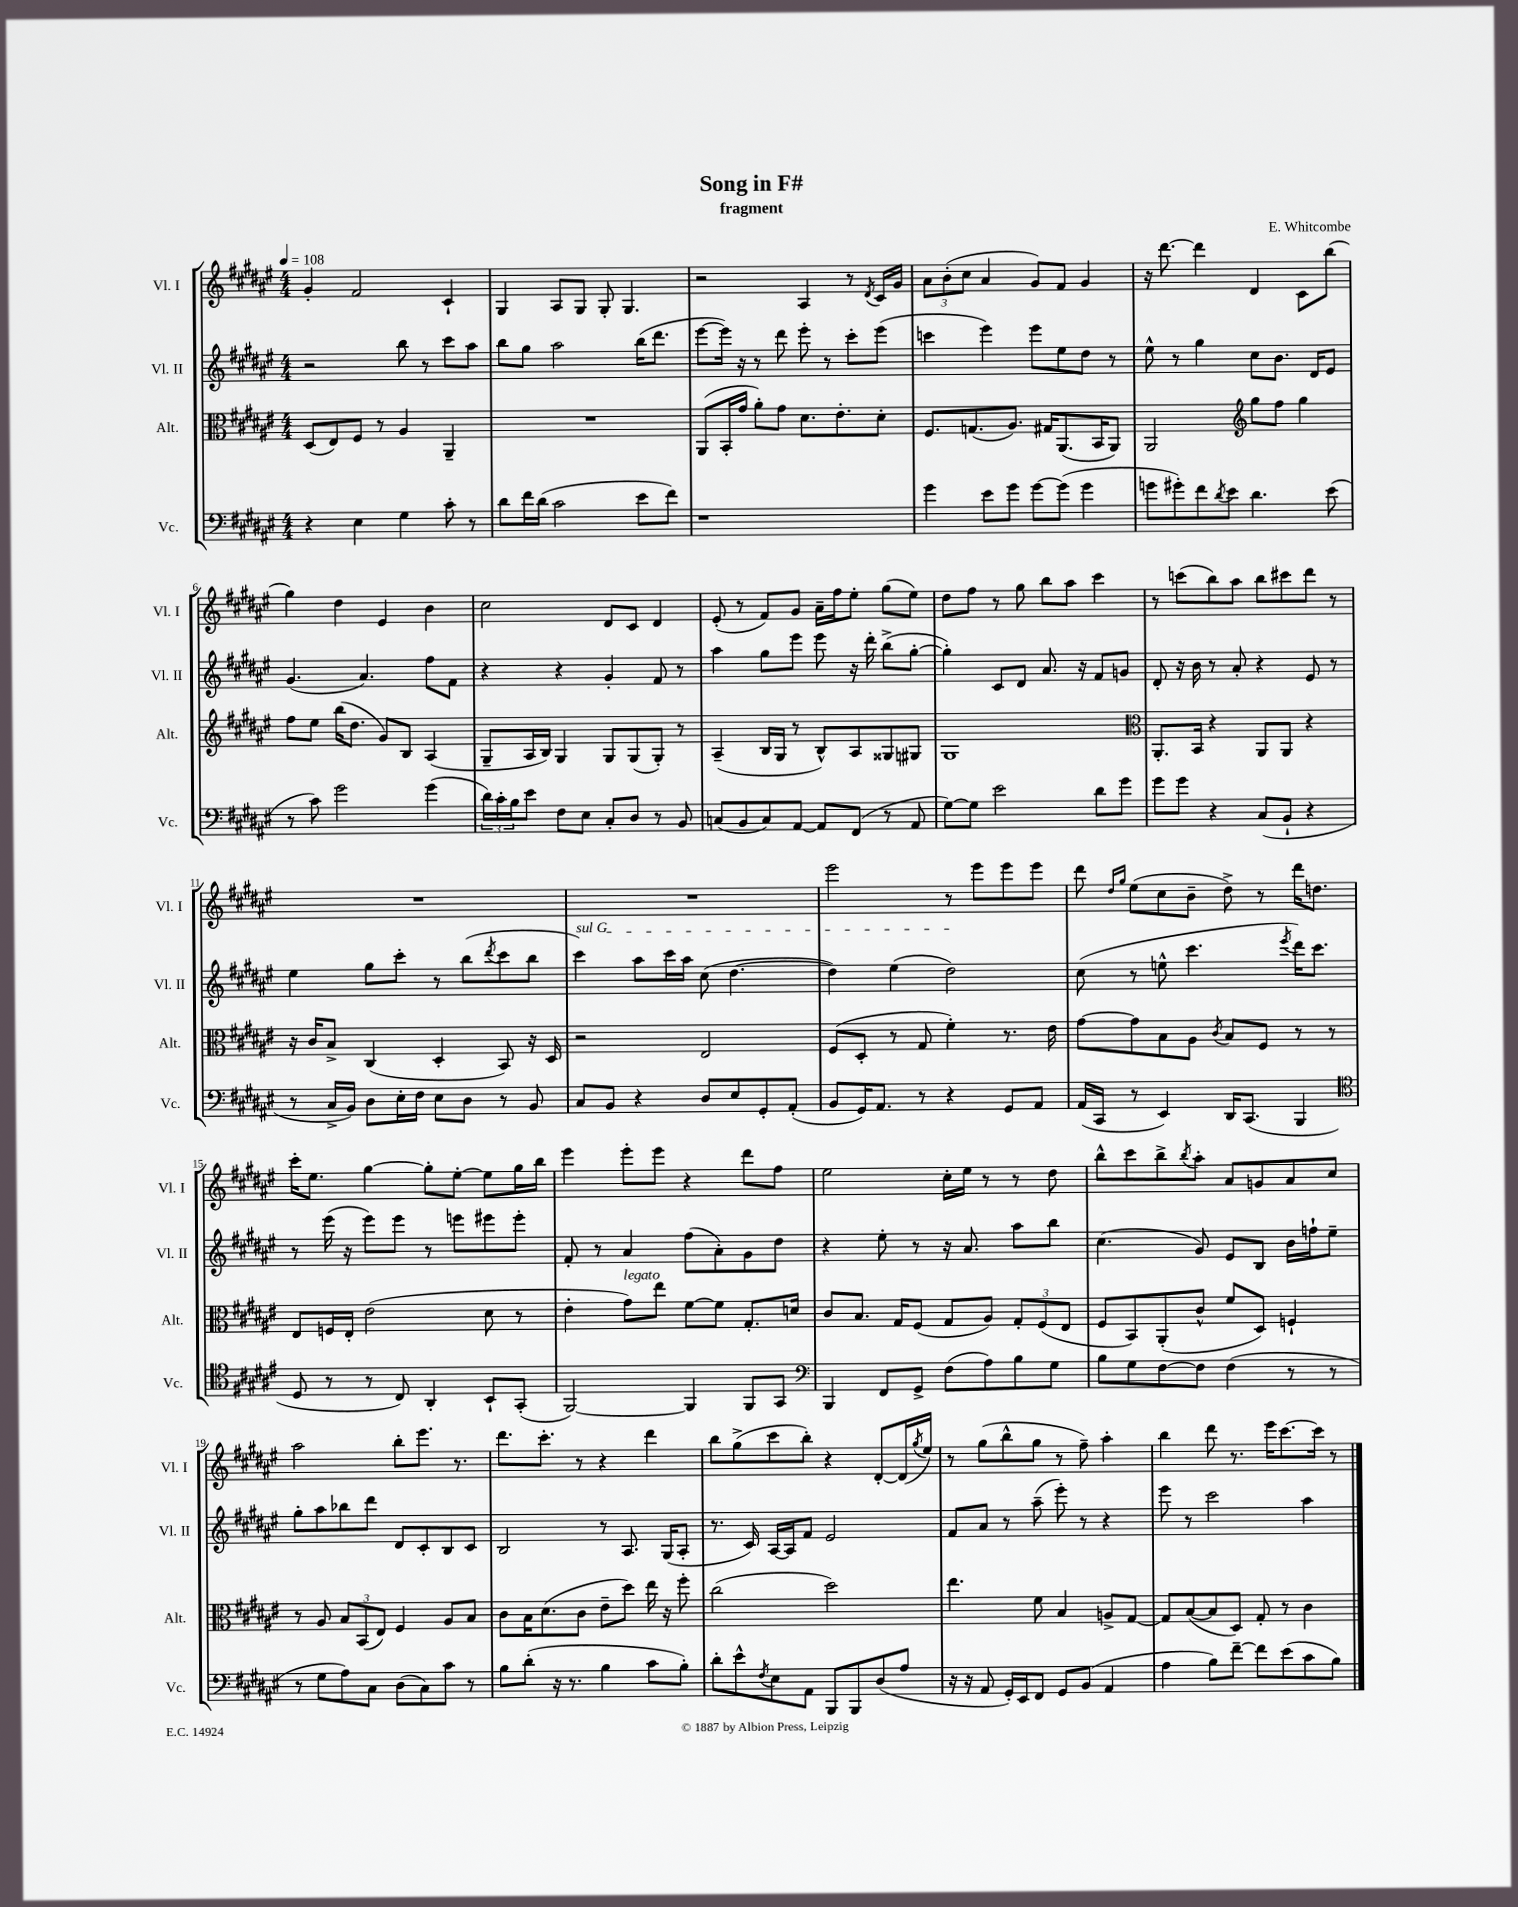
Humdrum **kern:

**kern	**kern	**kern	**kern
*staff4	*staff3	*staff2	*staff1
*clefF4	*clefC3	*clefG2	*clefG2
*k[f#c#g#d#a#e#]	*k[f#c#g#d#a#e#]	*k[f#c#g#d#a#e#]	*k[f#c#g#d#a#e#]
*M4/4	*M4/4	*M4/4	*M4/4
*MM108	*MM108	*MM108	*MM108
4r	(8D#	2r	4g#'
.	8E#)	.	.
4E#	8F#	.	2f#
.	8r	.	.
4G#	4A#	8bb	.
.	.	8r	.
8c#'	4AA#~	8ccc#	4c#`
8r	.	8aa#	.
=	=	=	=
8d#	1r	8bb	4G#
16f#	.	8gg#	.
(16d#	.	.	.
2c#	.	2aa#	8A#
.	.	.	8G#
.	.	.	8G#'
.	.	.	4.G#
8e#	.	(16bb	.
.	.	8.ddd#	.
8f#)	.	.	.
=	=	=	=
1r	(8AA#	[8eee#	2r
.	16BB'	16eee#])	.
.	16g#	16r	.
.	8a#')	8r	.
.	8g#	8ddd#	.
.	8.d#	8eee#'	4A#
.	.	8r	.
.	8.e#'	.	.
.	.	8ccc#'	8r
.	.	.	8qd#
.	8d#'	(8eee#	16c#
.	.	.	16g#
=	=	=	=
4g#	8.F#	4ccc	12a#
.	.	.	(12b'
.	.	.	12cc#
.	(8.G	.	.
8e#	.	4eee#)	4a#
8g#	8.A#)	.	.
[8g#	.	8eee#	8g#)
.	16G#	.	.
(8g#]	(8.AA#	8ee#	8f#
4g#	.	8dd#	4g#
.	16BB	.	.
.	8AA#)	8r	.
=	=	=	=
8g	2AA#	8ee#^^	16r
.	.	.	[8.ddd#
8g#')	.	8r	.
8f#	.	4gg#	4ddd#]
8qd#	.	.	.
8e#	.	.	.
*	*clefG2	*	*
4.d#	8gg#	8cc#	4d#
.	8ff#	8.b	.
.	4gg#	.	8c#
.	.	16d#	.
(8e#	.	8e#	(8bb
=	=	=	=
8r	8ff#	(4.g#	4gg#)
8c#)	8ee#	.	.
2g#	(16bb	.	4dd#
.	8.dd#	.	.
.	.	4.a#)	.
.	8g#)	.	4e#
.	8B	.	.
(4g#	(4A#	8ff#	4b
.	.	8f#	.
=	=	=	=
24d#)	8G#~	4r	2cc#
24c#'	.	.	.
24B	.	.	.
8e#	16A#	.	.
.	16B)	.	.
8F#	4G#	4r	.
8E#	.	.	.
8C#'	8G#	4g#'	8d#
8D#	(8G#	.	8c#
8r	8G#')	8f#	4d#
8BB	8r	8r	.
=	=	=	=
(8C	(4A#~	4aa#	(8e#'
8BB	.	.	8r
8C)	16B	8gg#	8f#)
.	16G#	.	.
[8AA#	8r	8eee#	8g#
8AA#]	8B^^)	8eee#	16a#~
.	.	.	16ff#
(8FF#	8A#	16r	8ee#'
.	.	16ddd#'	.
8r	8G##	(8bb^	(8gg#
8AA#	8G#	[8gg#'	8ee#)
=	=	=	=
[8G#)	1G#	4gg#'])	8dd#
8G#]	.	.	8ff#
2e#	.	8c#	8r
.	.	8d#	8gg#
.	.	8.a#	8bb
.	.	.	8aa#
.	.	16r	.
8d#	.	8f#	4ccc#
8g#	.	8g	.
=	=	=	=
*	*clefC3	*	*
8g#	8.AA#'	8d#'	8r
8g#	.	16r	(8ccc
.	16BB	16b	.
4r	4r	8r	8bb)
.	.	8a#'	8aa#
(8C#	8AA#	4r	8bb
8BB`	8AA#	.	8ccc#
4r	4r	8e#	8ddd#
.	.	8r	8r
=	=	=	=
8r	16r	4ee#	1r
.	16c#	.	.
16C#^	8B^	.	.
16BB)	.	.	.
8D#	(4C#	8gg#	.
16E#'	.	8ccc#'	.
16F#	.	.	.
8E#	4D#'	8r	.
8D#	.	(8bb	.
.	.	8qddd#	.
8r	8BB)	8ccc#	.
8BB	16r	8bb	.
.	16D#	.	.
=	=	=	=
8C#	2r	4ccc#)	1r
8BB	.	.	.
4r	.	8aa#	.
.	.	16ccc#	.
.	.	16aa#	.
8D#	2E#	(8cc#	.
8E#	.	[4.dd#	.
8GG#'	.	.	.
(8AA#'	.	.	.
=	=	=	=
8BB	(8F#	4dd#])	2eee#
16GG#)	8D#'	.	.
8.AA#	.	.	.
.	8r	(4ee#	.
8r	8G#	.	.
4r	4f#')	2dd#)	8r
.	.	.	8eee#
8GG#	8.r	.	8eee#
8AA#	.	.	8eee#
.	16e#	.	.
=	=	=	=
(16AA#	[8g#	(8cc#	8ddd#
16CC#	.	.	.
.	.	.	16qqdd#
.	.	.	16qqgg#
8r	8g#]	8r	(8ee#
4EE#)	8B	8ee^^	8cc#
.	8A#	4.ccc#	8b~
.	8qc#	.	.
16DD#	8B	.	8dd#^)
(8.CC#	.	.	.
.	8F#	.	8r
.	.	8qeee#	.
4BBB	8r	16ddd#)	16ddd#
.	.	8.ccc#	8.dd
.	8r	.	.
=	=	=	=
*clefC4	*	*	*
8D#	8E#	8r	16ccc#'
.	.	.	8.ee#
8r	16F	(16eee#	.
.	16E#'	16r	.
8r	(2e#	8eee#)	[4gg#
8C#)	.	8eee#	.
4AA#'	.	8r	8gg#']
.	.	8eee	[8ee#'
8BB`	8d#	8eee#	8ee#]
(8GG#'	8r	8eee#'	16gg#
.	.	.	16bb
=	=	=	=
[2FF#)	4e#'	8f#'	4eee#
.	.	8r	.
.	8g#)	4a#	8eee#'
.	8ee#	.	8eee#
4FF#]	[8f#	(8ff#	4r
.	8f#]	8a#')	.
8FF#	8.G#'	8g#	8ddd#
8GG#	.	8dd#	8ff#
.	16d	.	.
=	=	=	=
*clefF4	*	*	*
4BBB	8c#	4r	2ee#
.	8.B	.	.
8FF#	.	8ee#'	.
.	16G#	.	.
8GG#^	(8F#	8r	.
(8F#	8G#	16r	16cc#'
.	.	8.a#	16ee#
8A#)	8A#)	.	8r
8B	12G#'	8aa#	8r
.	(12F#	.	.
8G#	.	8bb	8dd#
.	12E#	.	.
=	=	=	=
8B	8F#	(4.cc#	8bb^^
8G#	8BB)	.	8ccc#
[8F#	(8AA#'	.	8bb^
.	.	.	8qbb
8F#]	8c#^^	8g#)	8aa#'
(4F#	8f#	8e#	8a#
.	8D#)	8B	8g
8r	4F`	16b	8a#
.	.	16ff`	.
8r	.	8ee#~	8cc#
=	=	=	=
8r	8r	8gg#'	2aa#
8G#	8A#	8aa#	.
8A#)	12B	8bb-	.
.	(12BB	.	.
8C#	.	8ddd#	.
.	12E#)	.	.
(8D#	4F#	8d#	8bb'
8C#)	.	8c#'	8.eee#
8c#	8A#	8B	.
.	.	.	8.r
8r	8B	8c#	.
=	=	=	=
8B	8c#	2B	8.ddd#
(8d#'	16B	.	.
.	(8.d#	.	8.ccc#'
16r	.	.	.
8.r	.	.	.
.	8c#	.	8r
4B	8e#~	8r	4r
.	8dd#)	8.A#	.
8c#	16ee#	.	4ddd#
.	16r	(16G#	.
8B')	8ff#'	8A#'	.
=	=	=	=
8d#'	(2cc#	8.r	8bb
8e#^^	.	.	(8gg#^
.	.	16c#)	.
8qF#	.	.	.
8E#	.	[16A#	8ccc#
.	.	16A#]	.
8AA#	.	8f#	8bb')
8BBB	2dd#)	2e#	4r
8BBB	.	.	.
(8D#	.	.	[8d#'
8A#	.	.	(16d#]
.	.	.	8qgg#
.	.	.	16ee#)
=	=	=	=
16r	4.ee#	8f#	8r
16r	.	.	.
8AA#	.	8a#	(8gg#
16GG#')	.	8r	8bb^^
16EE#	.	.	.
8FF#	8f#	(8aa#~	8gg#
8GG#	4B	8eee#')	8r
(8BB	.	8r	8ff#~)
4AA#	8A^	4r	4aa#'
.	[8G#	.	.
=	=	=	=
4A#	8G#]	8eee#	4bb
.	([8B	8r	.
8B)	8B]	2ccc#	8ddd#
[8f#~	8D#)	.	8.r
8f#]	8G#'	.	.
.	.	.	16eee#
(8e#	8r	.	[8.ccc#
8c#	4c#	4aa#	.
.	.	.	16ccc#]
8B)	.	.	8r
==	==	==	==
*-	*-	*-	*-
